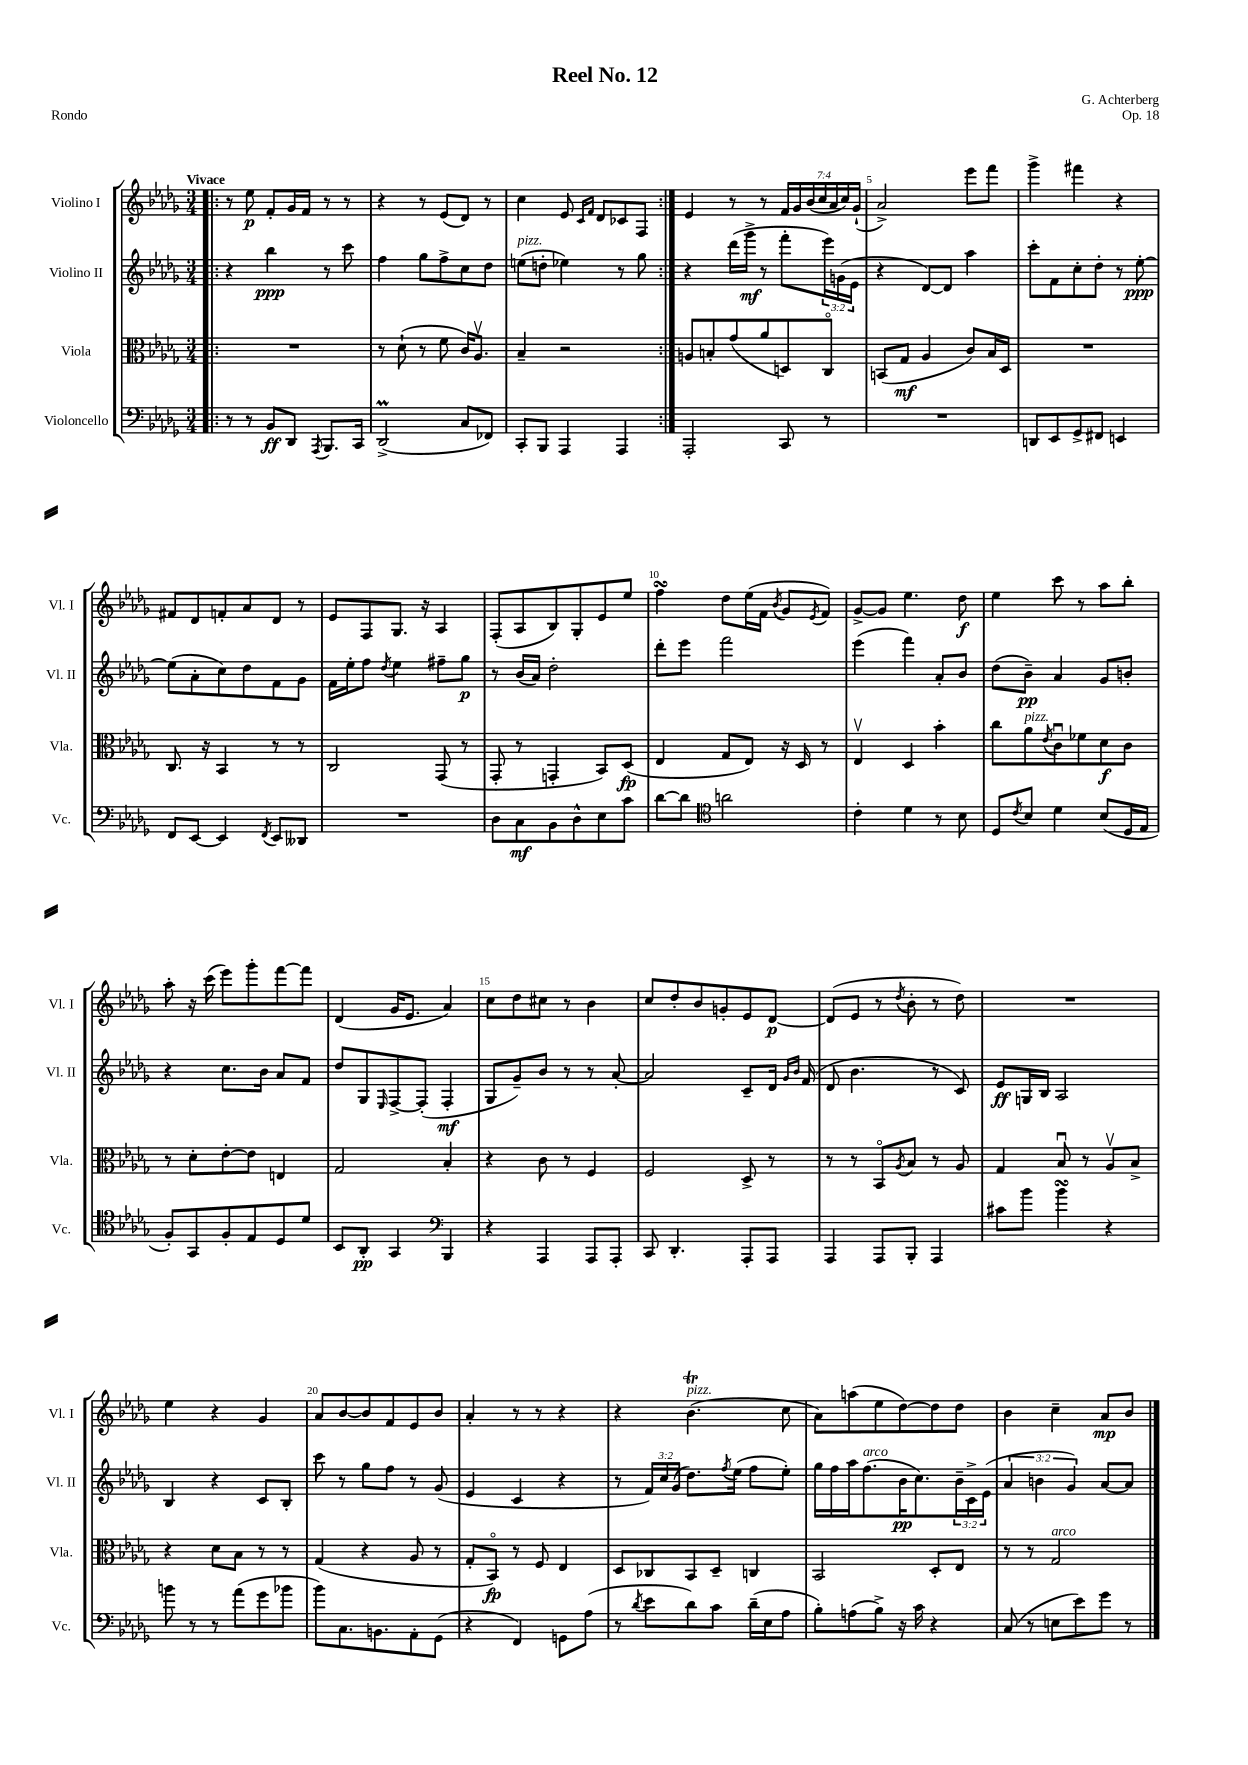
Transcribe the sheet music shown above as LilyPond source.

\header { title = "Reel No. 12" composer = "G. Achterberg" opus = "Op. 18" piece = "Rondo" }
<<
\new StaffGroup <<
\new Staff = "s0" \with { instrumentName = "Violino I" shortInstrumentName = "Vl. I" } {
    \clef treble \key des \major \numericTimeSignature \time 3/4 \override Staff.TupletNumber.text = #tuplet-number::calc-fraction-text \tempo "Vivace"
    \repeat volta 2 { \bar ".|:" r8 ees''8\p f'8-. ges'16 f'16 r8 r8 |
    r4 r8 ees'8( des'8) r8 |
    c''4 ees'8 \grace { c'16 f'16 } des'8 ces'8 f8 | }
    ees'4 r8 r8 \tuplet 7/4 { f'16 ges'16 bes'16( c''16 aes'16 c''16) ges'16-!( } |
    aes'2->) ees'''8 f'''8 |
    ges'''4-> fis'''4 r4 |
    fis'8 des'8 f'8-. aes'8 des'8 r8 |
    ees'8 f8 ges8. r16 aes4 |
    f8-.( aes8 bes8) ges8-. ees'8 ees''8 |
    f''4\turn des''8 ees''16( f'16 \acciaccatura { bes'8 } ges'8 \acciaccatura { ees'8 } f'8) |
    ges'8~-> ges'8 ees''4. des''8\f |
    ees''4 c'''8 r8 aes''8 bes''8-. |
    aes''8-. r16 c'''16( ees'''8) ges'''8-. f'''8~ f'''8 |
    des'4( ges'16 ees'8. aes'4) |
    c''8 des''8 cis''8 r8 bes'4 |
    c''8 des''8-. bes'8 g'8-. ees'8 des'8~\p |
    des'8( ees'8 r8 \acciaccatura { des''8 } bes'8-. r8 des''8) |
    R2. |
    ees''4 r4 ges'4 |
    aes'8 bes'8~ bes'8 f'8 ees'8 bes'8 |
    aes'4-. r8 r8 r4 |
    r4 bes'4.\trill^\markup { \italic "pizz." }( c''8 |
    aes'8) a''8( ees''8 des''8~) des''8 des''8 |
    bes'4 c''4-- aes'8\mp bes'8 \bar "|." |
}
\new Staff = "s1" \with { instrumentName = "Violino II" shortInstrumentName = "Vl. II" } {
    \clef treble \key des \major \numericTimeSignature \time 3/4 \override Staff.TupletNumber.text = #tuplet-number::calc-fraction-text
    \repeat volta 2 { \bar ".|:" r4 bes''4\ppp r8 c'''8 |
    f''4 ges''8 f''8-> c''8 des''8 |
    e''8^\markup { \italic "pizz." }( d''8-. ees''4) r8 ges''8 | }
    r4 des'''16( ges'''16->\mf r8 f'''8-. \tuplet 3/2 { ees'''16) g'16( ees'16 } |
    r4 des'8~) des'8 aes''4 |
    c'''8-. f'8 c''8-. des''8-. r8 ees''8~-.\ppp |
    ees''8( aes'8-. c''8) des''8 f'8 ges'8 |
    f'16 ees''16-. f''8 \acciaccatura { des''8 } ees''4 fis''8-- ges''8\p |
    r8 bes'16( aes'16) des''2-. |
    des'''8-. ees'''8 f'''2 |
    ees'''4( f'''4) aes'8-. bes'8 |
    des''8( bes'8--\pp) aes'4 ges'8 b'8-. |
    r4 c''8. bes'16 aes'8 f'8 |
    des''8 ges8 \grace { ees16 } f8~-> f8-.( f4-.\mf |
    ges8 ges'8--) bes'8 r8 r8 aes'8~-. |
    aes'2 c'8-- des'16 \grace { ges'16 bes'16 } f'16( |
    des'8 bes'4. r8 c'8) |
    ees'8\ff g16 bes16 aes2 |
    bes4 r4 c'8 bes8-. |
    c'''8 r8 ges''8 f''8 r8 ges'8( |
    ees'4 c'4 r4 |
    r8 \tuplet 3/2 { f'16) c''16 ges'16( } des''8.) \acciaccatura { f''8 } ees''16( f''8 ees''8-.) |
    ges''16 f''16 aes''16 f''8.^\markup { \italic "arco" }( bes'16\pp c''8.) \tuplet 3/2 { bes'16-- c'16-> ees'16( } |
    \tuplet 3/2 { aes'4 b'4 ges'4) } aes'8~ aes'8 \bar "|." |
}
\new Staff = "s2" \with { instrumentName = "Viola" shortInstrumentName = "Vla." } {
    \clef alto \key des \major \numericTimeSignature \time 3/4
    \repeat volta 2 { \bar ".|:" R2. |
    r8 des'8-!( r8 f'8 c'16) aes8.\upbow |
    bes4-- r2 | }
    a8 b8-. ges'8( aes'8 d8) c8\flageolet |
    b,8( ges8\mf aes4 c'8) bes16 des16 |
    R2. |
    c8. r16 bes,4 r8 r8 |
    c2 ges,8( r8 |
    ges,8-. r8 g,4-. bes,8) des8\fp( |
    ees4 ges8 ees8) r16 des16 r8 |
    ees4\upbow des4 bes'4-. |
    c''8 aes'8^\markup { \italic "pizz." } \acciaccatura { ees'8 } c'8\downbow fes'8 des'8\f c'8 |
    r8 des'8-. ees'8~-. ees'8 e4 |
    ges2 bes4-. |
    r4 c'8 r8 f4 |
    f2 des8-> r8 |
    r8 r8 bes,8\flageolet \acciaccatura { aes8 } bes8 r8 aes8 |
    ges4 bes8\downbow r8 aes8\upbow bes8-> |
    r4 des'8 bes8 r8 r8 |
    ges4( r4 aes8 r8 |
    ges8-. bes,8\flageolet\fp) r8 f8 ees4 |
    des8 ces8 bes,8 des8-- c4 |
    bes,2 des8-. ees8 |
    r8 r8 ges2^\markup { \italic "arco" } \bar "|." |
}
\new Staff = "s3" \with { instrumentName = "Violoncello" shortInstrumentName = "Vc." } {
    \clef bass \key des \major \numericTimeSignature \time 3/4
    \repeat volta 2 { \bar ".|:" r8 r8 bes,8\ff des,8 \acciaccatura { aes,,8 } bes,,8. c,16 |
    des,2->\prall( c8 fes,8) |
    c,8-. bes,,8 aes,,4 aes,,4 | }
    aes,,2-. c,8 r8 |
    R2. |
    d,8 ees,8 ges,8-> fis,8 e,4 |
    f,8 ees,8~ ees,4 \acciaccatura { f,8 } ees,8 deses,8 |
    R2. |
    des8 c8\mf bes,8 des8-^ ees8 c'8 |
    des'8~ des'8 \clef tenor a'2 |
    c'4-. des'4 r8 bes8 |
    des8 \acciaccatura { c'8 } bes8 des'4 bes8( des16 ees16 |
    f8-.) ges,8 f8-. ees8 des8 des'8 |
    bes,8 aes,8-.\pp ges,4 \clef bass bes,,4 |
    r4 aes,,4 aes,,8 aes,,8-. |
    c,8 des,4.-. aes,,8-. aes,,8 |
    aes,,4 aes,,8 bes,,8-. aes,,4 |
    cis'8 bes'8 bes'4\turn r4 |
    b'8 r8 r8 aes'8( ges'8 bes'8 |
    bes'8) c8. b,8. aes,8-. ges,8( |
    r4 f,4) g,8 aes8( |
    r8 \acciaccatura { des'8 } ees'8 des'8) c'8 des'16--( ees16 aes8 |
    bes8-.) a8( bes8->) r16 c'16 r4 |
    c8( r8 e8 ees'8) ges'8 r8 \bar "|." |
}
>>
>>
\layout { \context { \Score \override BarNumber.break-visibility = ##(#f #t #t) barNumberVisibility = #(every-nth-bar-number-visible 5) } }
